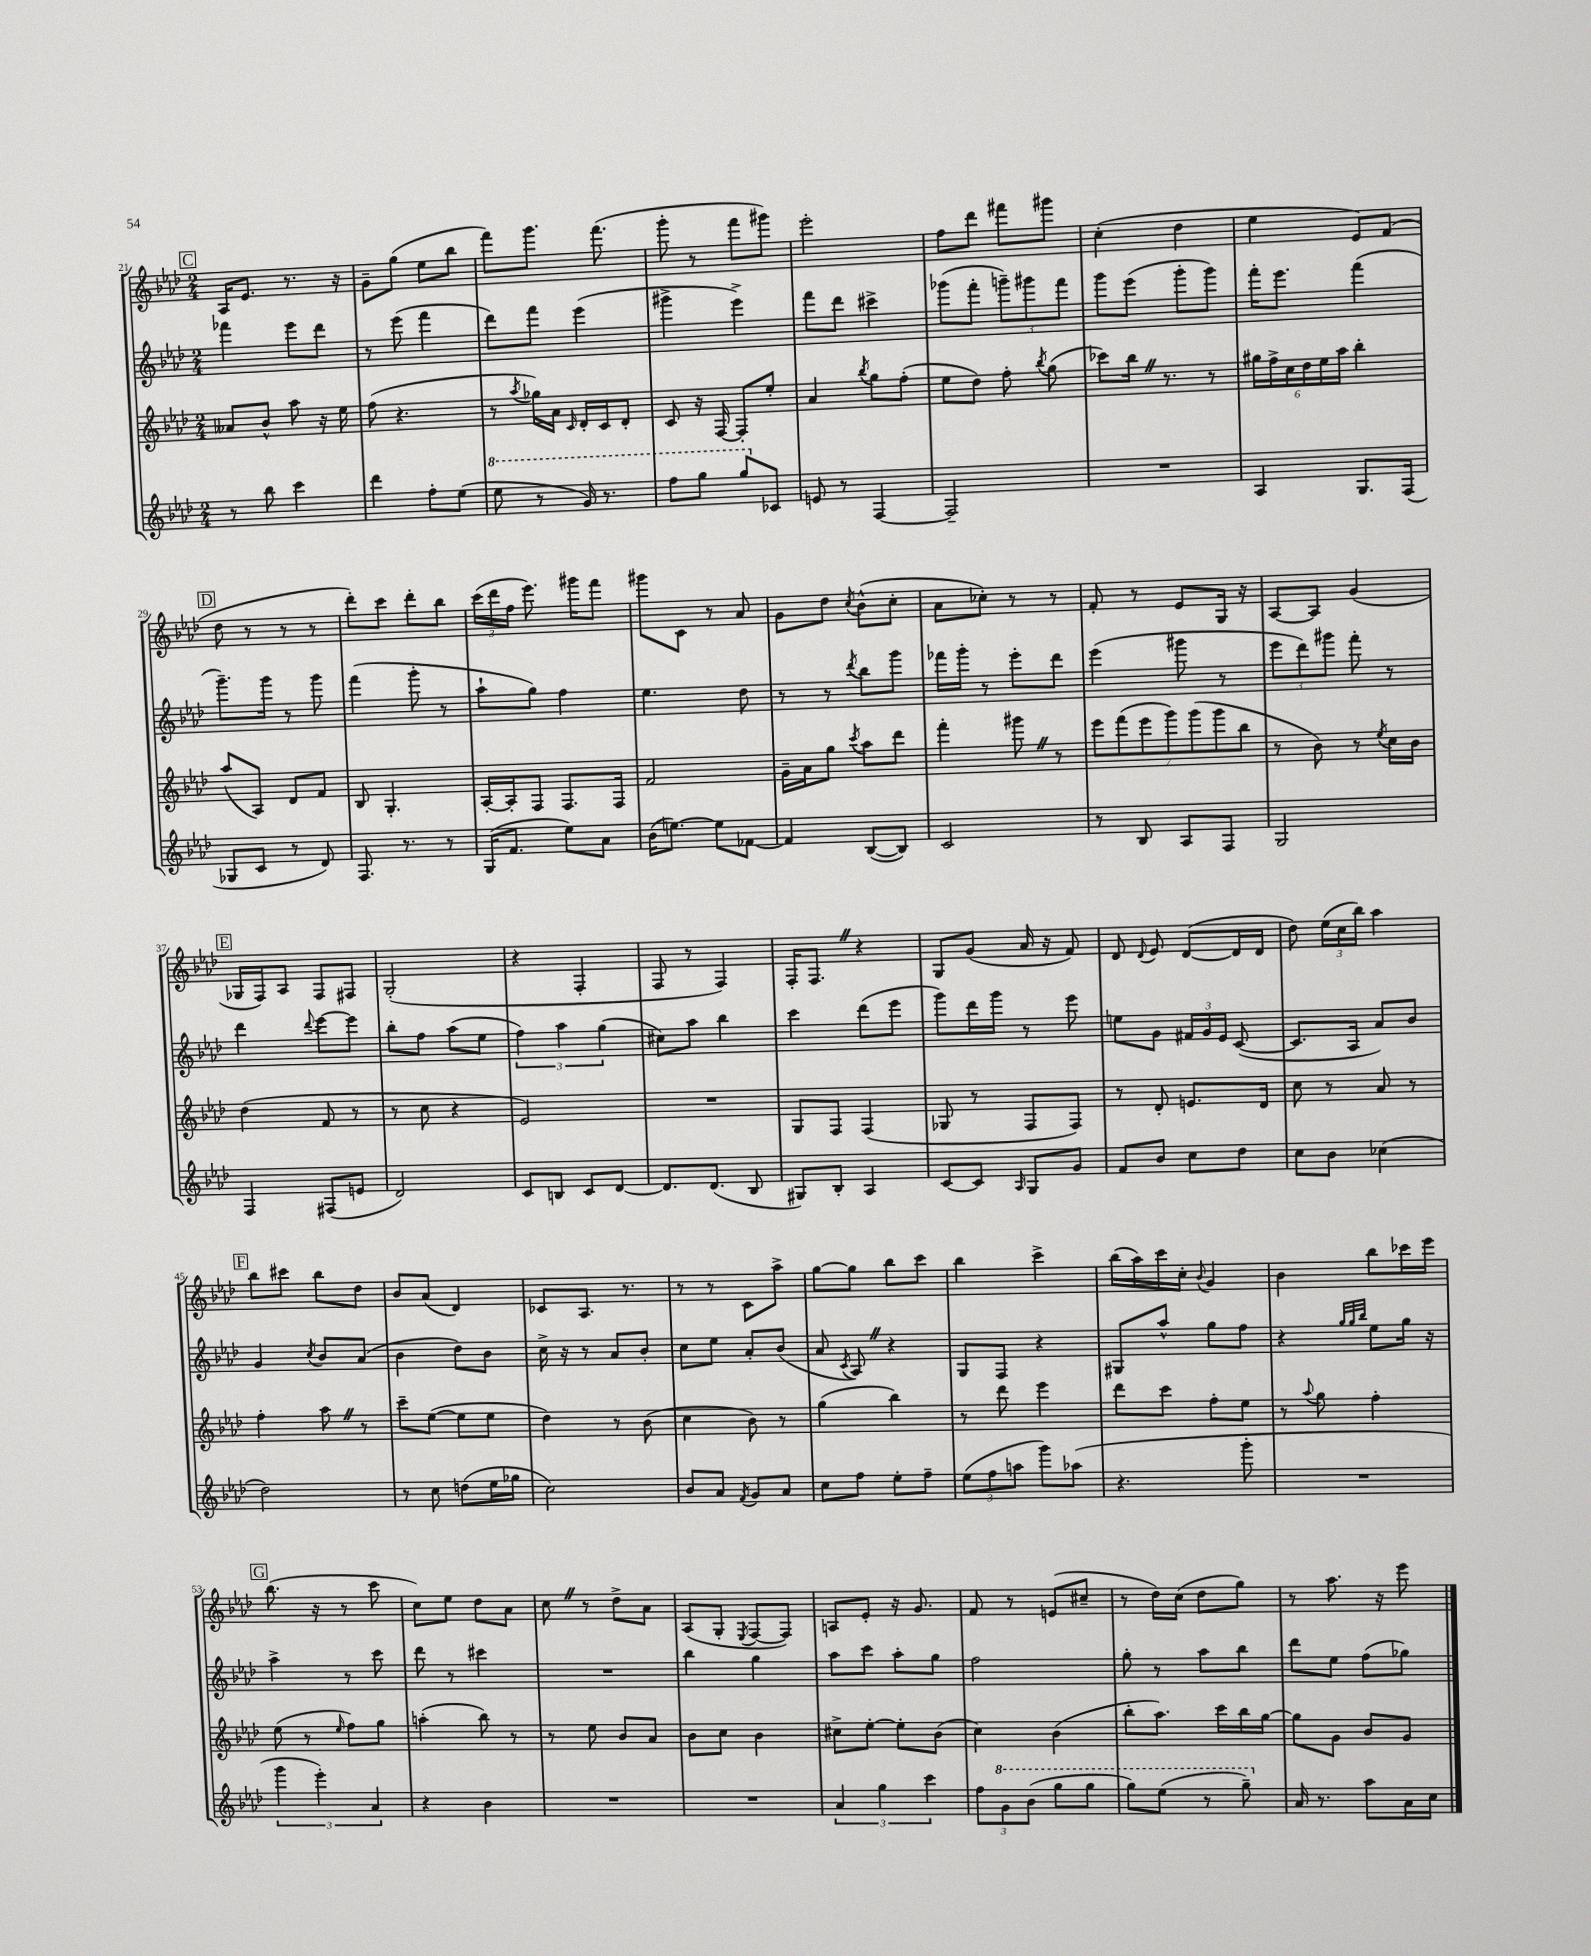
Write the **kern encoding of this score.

**kern	**kern	**kern	**kern
*staff4	*staff3	*staff2	*staff1
*clefG2	*clefG2	*clefG2	*clefG2
*k[b-e-a-d-]	*k[b-e-a-d-]	*k[b-e-a-d-]	*k[b-e-a-d-]
*M2/4	*M2/4	*M2/4	*M2/4
8r	8a--/L	4fff-\	16A-/LK
.	.	.	8.e-/J
8bb-\	8b-^^/J	.	.
4ccc\	8aa-\	8eee-\L	8.r
.	16r	8ddd-\J	.
.	16ee-\	.	16r
=	=	=	=
4ddd-\	(8ff\	8r	8g~\L
.	4.r	(8eee-\	(8gg\J
8ff'\L	.	4fff\	8ee-\L
(8ee-\J	.	.	8bb-\J
=	=	=	=
8eee-\	8r	8ddd-\L)	8fff\L)
.	8qaa-/	.	.
8r	16gg-\LL)	8fff\J	8.ggg\J
.	16a-\JJ	.	.
.	16qqc/	.	.
16gg/)	16d-'/LL	(4eee-\	.
8.r	16c/J	.	(8.fff\
.	8d-'/J	.	.
=	=	=	=
8fff\L	8c/	4ggg#^\	8ggg'\
8ggg\J	16r	.	8r
.	[16F/	.	.
8ggg/L	8F'/]L	4eee-^\)	8fff\L
8c-/J	8ee-'/J	.	8ggg#\J)
=	=	=	=
8e/	4a-/	8fff\L	2eee-'\
8r	.	8ddd-\J	.
.	8qbb-/	.	.
[4F/	8gg\L	4ccc#^\	.
.	(8ff'\J	.	.
=	=	=	=
2F~/]	8ee-\L	(8ggg-\L	8ff\L
.	8dd-\J)	8fff'\J	8ddd-\J
.	8ff'\	12ggg~\L)	8fff#\L
.	.	12ggg#\	.
.	8qbb-/	.	.
.	(8gg\	.	8ggg#\J
.	.	12fff\J	.
=	=	=	=
2r	8ccc-\L)	8ggg\L	(4cc'\
.	16bb-\Jk	(8eee-\J	.
.	8.r	.	.
.	.	8ggg'\L	4dd-\
.	8r	8ggg\J)	.
=	=	=	=
4A-/	24gg#\LL	16fff'\LK	4ee-\
.	24ff^\	.	.
.	.	8.eee-\J	.
.	24cc\	.	.
.	24dd-\	.	.
.	24ee-\	.	.
.	24aa-\JJ	.	.
8.G/L	4bb-'\	(4fff\	8e-/L)
.	.	.	(8f/J
(16F/Jk	.	.	.
=	=	=	=
8G-/L	(8aa-/L	8.ggg~\L)	8dd-\
8c/J	8A-/J)	.	8r
.	.	16ggg\Jk	.
8r	8d-/L	8r	8r
8d-/)	8f/J	8ggg\	8r
=	=	=	=
8.F/	8B-/	(4fff\	8ddd-'\L)
.	4.G'/	.	8ccc\J
8.r	.	.	.
.	.	8ggg'\	8ddd-'\L
8r	.	8r	8bb-\J
=	=	=	=
(16G/LK	[16A-'/LL	8aa-`\L	(24ccc\LL
.	.	.	24ddd-\
8.f/J	16A-'/]J	.	.
.	.	.	24ff\JJ
.	8F/J	8gg\J)	8.eee-\)
8ee-\L)	8.F/L	4ff\	.
.	.	.	16ggg#\LK
8a-\J	.	.	8fff\J
.	16F/Jk	.	.
=	=	=	=
(16b-\LK	2f/	4.ee-\	8ggg#\L
[8.ee\J)	.	.	.
.	.	.	8c\J
8ee\]L	.	.	8r
[8f-\J	.	8dd-\	8a-/
=	=	=	=
4f-/]	16g~\LL	8r	8g\L
.	16a-\J	.	.
.	8gg\J	8r	8dd-\J
.	8qccc/	8qddd-/	8qcc/
([8B-/L	8aa-\L	8bb-\L	(8b-^^\L
8B-/]J)	8ddd-\J	8ggg\J	8cc'\J
=	=	=	=
2c/	4fff'\	16fff-\LL	8a-\L
.	.	16ggg'\JJ	.
.	.	8r	8cc-'\J)
.	8ggg#\	8eee-'\L	8r
.	8r	8ddd-\J	8r
=	=	=	=
8r	14eee-\L	(4eee-\	8f'/
.	(14fff\	.	.
8B-/	.	.	8r
.	14eee-\	.	.
.	14ggg\)	.	.
8A-/L	.	8ggg#\	8e-/L
.	(14ggg\	.	.
.	14ggg\	.	.
8F/J	.	8r	16G/Jk
.	14bb-\J	.	.
.	.	.	16r
=	=	=	=
2G/	8r	12eee-\L	[8A-/L
.	.	12ddd-\)	.
.	8b-\)	.	8A-/]J
.	.	12ggg#\J	.
.	8r	8fff'\	(4g/
.	8qee-/	.	.
.	16cc\LL	8r	.
.	16b-\JJ	.	.
=	=	=	=
4F/	(4dd-\	4ddd-\	16G-/LL
.	.	.	16F/J)
.	.	.	8A-/J
.	.	8qqddd-/	.
(8F#/L	8f/	[8eee-\L	8F/L
8e/J	8r	8eee-\]J	8F#/J
=	=	=	=
2d-/)	8r	8bb-'\L	(2G'/
.	8cc\	8ff\J	.
.	4r	(8aa-\L	.
.	.	8ee-\J	.
=	=	=	=
8c/L	2e-/)	6ff\)	4r
8B/J	.	.	.
.	.	6aa-\	.
8c/L	.	.	4F'/
.	.	(6gg\	.
[8d-/J	.	.	.
=	=	=	=
8.d-/]L	2r	8cc#\L)	8F/
.	.	8aa-\J	8r
(8.d-/J	.	.	.
.	.	4bb-\	4F/)
8B-/	.	.	.
=	=	=	=
8G#/L)	8G/L	4ccc\	16F'/LK
.	.	.	8.F/J
8B-'/J	8F/J	.	.
4A-/	(4F/	(8ddd-\L	4r
.	.	8eee-\J	.
=	=	=	=
[8c/L	8G-/	8ggg\L)	8G/L
8c/]J	8r	16ddd-\L	(8g/J
.	.	16ggg\JJ	.
16qqA-/	.	.	.
8G/L	8F/L	8r	16a-/
.	.	.	16r
8g/J	8F/J)	8eee-\	8f/)
=	=	=	=
8f/L	8r	8ee\L	8d-/
.	.	.	8qqd-/
8b-/J	8d-'/	8g\J	8e-/
8cc\L	8.e/L	24f#/LL	([8d-/L
.	.	24g/	.
.	.	24e-/JJ	.
8dd-\J	.	([8c/	16d-/]L
.	16d-/Jk	.	16d-/JJ
=	=	=	=
8cc\L	8cc\	8.c/]L	8dd-\)
8b-\J	8r	.	(24ee-\LL
.	.	.	24cc\
.	.	16A-/Jk	.
.	.	.	24bb-\JJ)
(4cc-\	8a-/	8a-/L)	4aa-\
.	8r	8b-/J	.
=	=	=	=
2dd-\)	4ff'\	4g/	8bb-\L
.	.	.	8ccc#\J
.	.	8qcc/	.
.	8aa-\	8b-/L	8bb-\L
.	8r	(8a-/J	8dd-\J
=	=	=	=
8r	8ccc~\L	4b-\	8b-/L
8cc\	([8ee-\J	.	(8a-/J
(8dd\L	8ee-\]L	8dd-\L)	4d-/)
16ee-\L	8ee-\J	8b-\J	.
16gg-\JJ	.	.	.
=	=	=	=
2cc\)	4dd-\)	16cc^\	8c-/L
.	.	16r	.
.	.	8r	8.A-/J
.	8r	8a-/L	.
.	.	.	8.r
.	(8b-\	8b-'/J	.
=	=	=	=
8b-/L	4cc\	8cc\L	8r
8a-/J	.	8ee-\J	8r
8qf/	.	.	.
8g/L	8b-\)	8a-'/L	8c\L
8a-/J	8r	(8b-/J	8aa-^\J
=	=	=	=
8cc\L	(4gg\	8a-/	[8gg\L
.	.	8qc/	.
8ff\J	.	8A-/)	8gg\]J
8ee-'\L	4bb-\)	4r	8bb-\L
8ff~\J	.	.	8ccc\J
=	=	=	=
(12ee-\L	8r	8G/L	4bb-\
12ff\	.	.	.
.	8ddd-\	8F/J	.
12aa\J	.	.	.
8ggg\L)	4eee-\	4r	4ccc^\
(8aa-\J	.	.	.
=	=	=	=
4.r	8ddd-\L	8G#/L	(16bb-\LL
.	.	.	16aa-\)
.	8ccc\J	8aa-^^/J	16ccc\
.	.	.	16cc'\JJ
.	.	.	8qqb-/
.	8ff'\L	8gg\L	4g/
8ggg'\	8ee-\J	8ff\J	.
=	=	=	=
2r	8r	4r	4b-\
.	8qqaa-/	.	.
.	8gg\	.	.
.	.	32qqgg/LLL	.
.	.	32qqgg/	.
.	.	32qqbb-/JJJ	.
.	4ff'\	8ee-\L	8bb-\L
.	.	16gg\Jk	16ccc-\L
.	.	16r	16eee-\JJ
=	=	=	=
6ggg\	(8ee-\	4aa-^\	(8.bb-\
.	8r	.	.
6eee-'\)	.	.	.
.	.	.	16r
.	16qqee-/	.	.
.	8ff\L)	8r	8r
6a-/	.	.	.
.	8gg\J	8ccc\	8ccc\
=	=	=	=
4r	(4aa'\	8ddd-\	8cc\L)
.	.	8r	8ee-\J
4b-\	8bb-\)	4ccc#\	8dd-\L
.	8r	.	8a-\J
=	=	=	=
2r	8r	2r	8cc\
.	8ee-\	.	8r
.	8b-/L	.	8dd-^\L
.	8a-/J	.	8a-\J
=	=	=	=
2r	8b-\L	4bb-\	(8A-/L
.	8cc\J	.	8G'/J
.	.	.	8qE-/
.	4b-\	4gg\	[8F/L
.	.	.	8F/]J)
=	=	=	=
6a-/	8cc#^\L	8aa-\L	8A/L
.	[8ee-'\J	8ccc\J	8e-'/J
6gg\	.	.	.
.	8ee-'\]L	8aa-'\L	16r
.	.	.	8.g/
6ccc\	.	.	.
.	(8b-\J	8gg\J	.
=	=	=	=
12ff\L	4cc\)	2ff\	8f/
12gg\	.	.	.
.	.	.	8r
(12bb-\J	.	.	.
8ggg\L	(4b-\	.	(8e/L
8ggg\J	.	.	8cc#~/J
=	=	=	=
8ggg\L)	8bb-'\L	8gg'\	8r
(8eee-\J	8.aa-\J)	8r	16dd-\LL)
.	.	.	(16cc\JJ
8r	.	8aa-\L	8dd-\L
.	16ccc\LL	.	.
8ggg~\)	16bb-\	8bb-\J	8gg\J)
.	[16gg\JJ	.	.
=	=	=	=
16a-/	8gg\]L	8ddd-\L	8r
8.r	.	.	.
.	8g\J	8ee-\J	8.aa-\
8aa-\L	8b-/L	(8ff\L	.
.	.	.	16r
16a-\L	8g/J	8gg-\J)	8eee-\
16cc\JJ	.	.	.
==	==	==	==
*-	*-	*-	*-
